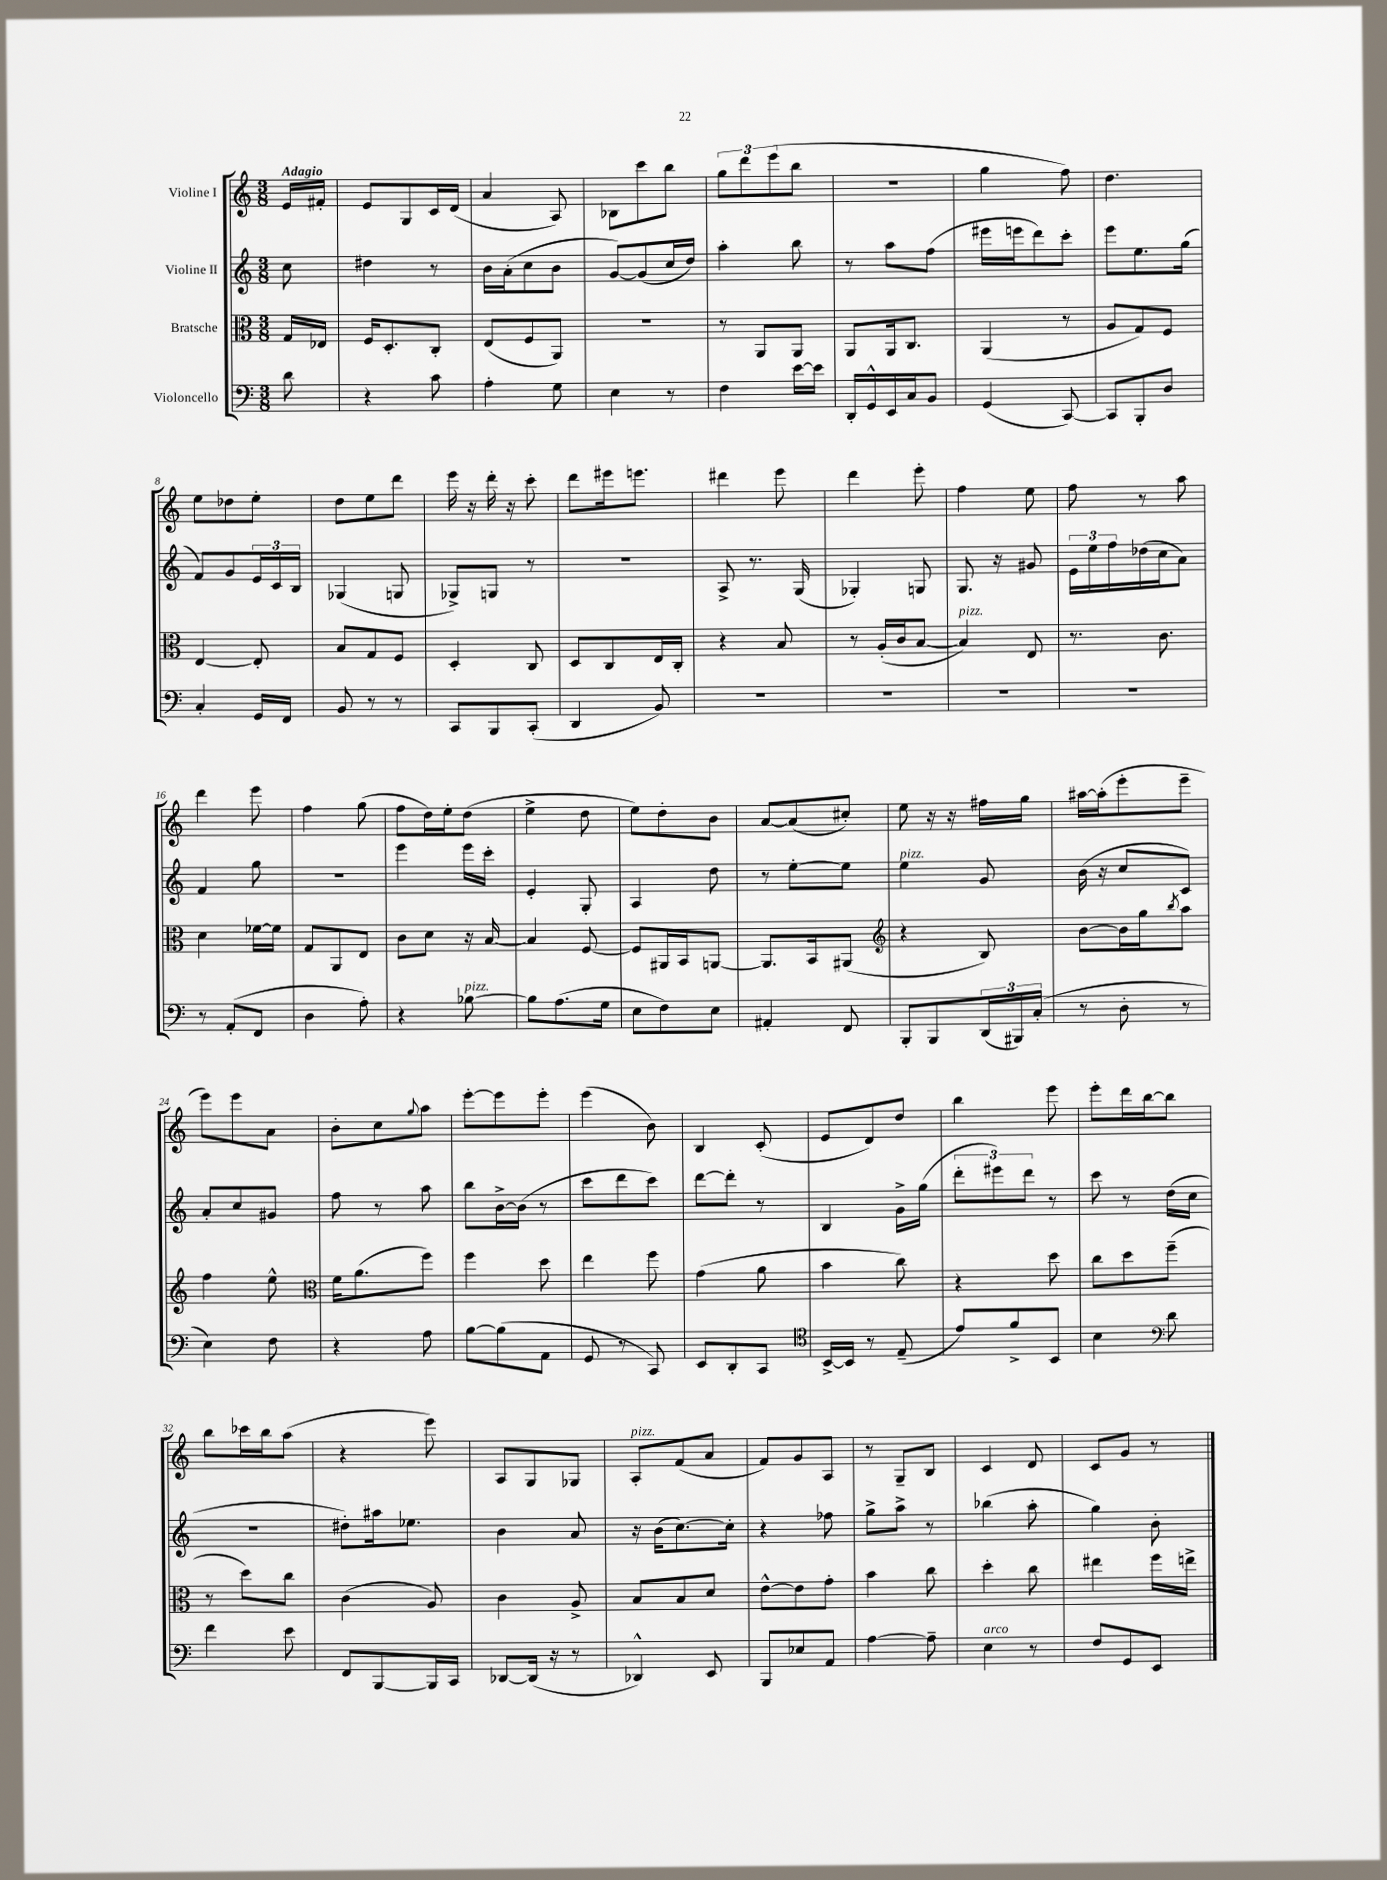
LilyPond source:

<<
\new StaffGroup <<
\new Staff = "s0" \with { instrumentName = "Violine I" } {
    \clef treble \key c \major \numericTimeSignature \time 3/8 \partial 8 \tempo "Adagio"
    e'16 fis'16-. |
    e'8 g8 c'16 d'16( |
    a'4 a8) |
    bes8 c'''8 b''8 |
    \tuplet 3/2 { g''8 d'''8 e'''8( } b''8 |
    R4. |
    g''4 f''8) |
    d''4. |
    e''8 des''8 e''8-. |
    d''8 e''8 d'''8 |
    e'''16 r16 d'''16-. r16 c'''8-. |
    d'''8 eis'''16 e'''8. |
    dis'''4 e'''8 |
    d'''4 e'''8-. |
    f''4 e''8 |
    f''8 r8 a''8 |
    d'''4 e'''8 |
    f''4 g''8( |
    f''8 d''16) e''16-. d''8( |
    e''4-> d''8 |
    e''8) d''8-. b'8 |
    a'8~ a'8( cis''8-.) |
    e''8 r16 r16 fis''16 g''16 |
    ais''16~ ais''16-.( e'''8-. e'''8-- |
    e'''8) e'''8 a'8 |
    b'8-. c''8 \appoggiatura { g''8 } a''8 |
    e'''8~-. e'''8 e'''8-. |
    e'''4( b'8) |
    b4 c'8-.( |
    e'8 d'8) d''8 |
    b''4 e'''8 |
    e'''8-. d'''16 b''16~ b''8 |
    b''8 ces'''16 b''16 a''8( |
    r4 e'''8) |
    a8 g8 ges8 |
    a8-.^\markup { \italic "pizz." } f'8( a'8 |
    f'8) g'8 a8 |
    r8 g8-- b8 |
    c'4 d'8 |
    c'8 g'8 r8 \bar "|." |
}
\new Staff = "s1" \with { instrumentName = "Violine II" } {
    \clef treble \key c \major \numericTimeSignature \time 3/8 \partial 8
    c''8 |
    dis''4 r8 |
    b'16 a'16-.( c''8 b'8 |
    g'8~) g'8( c''16 d''16) |
    a''4-. b''8 |
    r8 a''8 f''8( |
    eis'''16 e'''16 d'''8) c'''8-. |
    e'''8 e''8. g''16( |
    f'8) g'8 \tuplet 3/2 { e'16 c'16 b16 } |
    ges4( g8 |
    ges8->) g8 r8 |
    r4. |
    a8-> r8. g16( |
    ges4-.) g8 |
    g8. r16 gis'8 |
    \tuplet 3/2 { e'16 e''16 f''16 } des''16( c''16 a'8) |
    f'4 g''8 |
    R4. |
    e'''4 e'''16 c'''16-. |
    e'4-. g8-. |
    a4 d''8 |
    r8 e''8~-. e''8 |
    e''4^\markup { \italic "pizz." } g'8 |
    b'16( r16 c''8 c'8) |
    a'8-. c''8 gis'8 |
    f''8 r8 a''8 |
    b''8 b'16~-> b'16( r8 |
    c'''8 d'''8 c'''8) |
    d'''8~ d'''8-. r8 |
    b4 g'16-> g''16( |
    \tuplet 3/2 { d'''8-. eis'''8) d'''8 } r8 |
    c'''8 r8 d''16( c''16 |
    R4. |
    dis''8-.) ais''16 ees''8. |
    b'4 a'8 |
    r16 b'16( c''8.~) c''16-. |
    r4 fes''8 |
    g''8-> a''8-> r8 |
    bes''4( a''8-. |
    g''4) b'8-. \bar "|." |
}
\new Staff = "s2" \with { instrumentName = "Bratsche" } {
    \clef alto \key c \major \numericTimeSignature \time 3/8 \partial 8
    g16 ees16 |
    f16 d8.-. c8-. |
    e8( f8 a,8) |
    r4. |
    r8 a,8 a,8 |
    a,8 a,16 c8. |
    a,4( r8 |
    a8 g8) f8 |
    e4~ e8-. |
    b8 g8 f8 |
    d4-. c8 |
    d8 c8 e16 c16-. |
    r4 b8 |
    r8 a16-.( c'16 b8~ |
    b4^\markup { \italic "pizz." }) e8 |
    r8. c'8. |
    d'4 fes'16~ fes'16 |
    g8 a,8 e8 |
    c'8 d'8 r16 b16~ |
    b4 f8~ |
    f8 ais,16 b,16 a,8~ |
    a,8. b,16 ais,8( |
    \clef treble r4 b8) |
    b'8~ b'16 g''16 \acciaccatura { b''8 } a''8 |
    f''4 e''8-^ |
    \clef alto f'16 a'8.( f''8) |
    f''4 d''8 |
    e''4 f''8 |
    g'4( a'8 |
    b'4 c''8) |
    r4 d''8 |
    c''8 d''8 f''8--( |
    r8 d''8) c''8 |
    c'4( a8) |
    c'4 a8-> |
    b8 b8 d'8 |
    e'8~-^ e'8 g'8-. |
    b'4 c''8 |
    d''4-. c''8 |
    eis''4 f''16 e''16-> \bar "|." |
}
\new Staff = "s3" \with { instrumentName = "Violoncello" } {
    \clef bass \key c \major \numericTimeSignature \time 3/8 \partial 8
    d'8 |
    r4 c'8 |
    a4-. g8 |
    e4 r8 |
    f4 e'16~ e'16 |
    d,16-. g,16-^ e,16 c16 b,8 |
    g,4( c,8~) |
    c,8 b,,8-. d8 |
    c4-. g,16 f,16 |
    b,8 r8 r8 |
    c,8 b,,8 c,8-.( |
    d,4 b,8) |
    R4. |
    R4. |
    R4. |
    R4. |
    r8 a,8-.( f,8 |
    d4 a8-.) |
    r4 bes8~^\markup { \italic "pizz." } |
    bes8 a8.( g16 |
    e8 f8) e8 |
    ais,4-. f,8 |
    b,,8-. b,,8 \tuplet 3/2 { d,16( bis,,16) c16-.( } |
    r8 d8-. r8 |
    e4) f8 |
    r4 a8 |
    b8~ b8( a,8 |
    g,8 r8 c,8) |
    e,8 d,8-. c,8 |
    \clef tenor b,16~-> b,16 r8 e8--( |
    e'8) f'8-> b,8 |
    b4 \clef bass d'8 |
    f'4 e'8 |
    f,8 b,,8~ b,,16 c,16 |
    des,8~ des,16( r16 r8 |
    des,4-^) e,8 |
    b,,8 ees8 a,8 |
    a4~ a8-- |
    e4^\markup { \italic "arco" } r8 |
    f8 g,8 e,8 \bar "|." |
}
>>
>>
